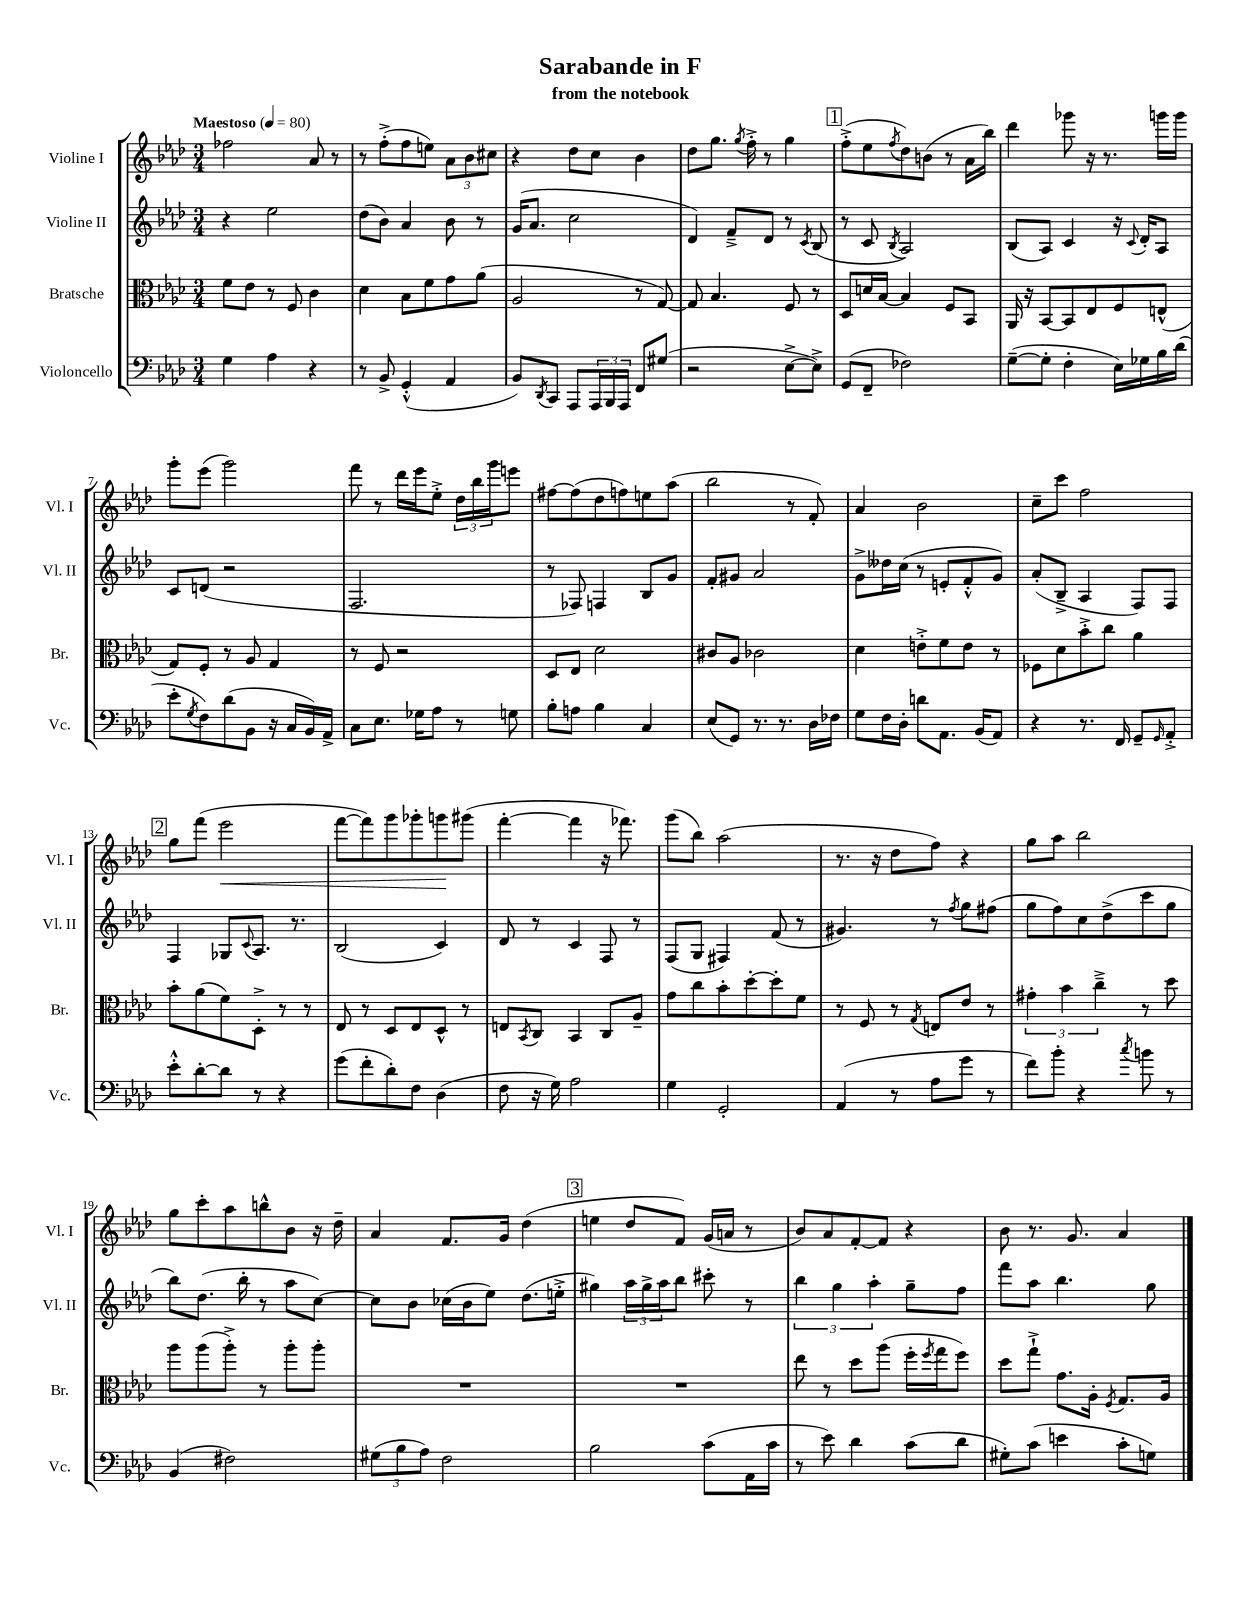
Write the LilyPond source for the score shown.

\header { title = "Sarabande in F" subtitle = "from the notebook" }
<<
\new StaffGroup <<
\new Staff = "s0" \with { instrumentName = "Violine I" shortInstrumentName = "Vl. I" } {
    \clef treble \key aes \major \numericTimeSignature \time 3/4 \tempo "Maestoso" 4 = 80
    fes''2 aes'8 r8 |
    r8 f''8-.->( f''8 e''8) \tuplet 3/2 { aes'8 bes'8 cis''8 } |
    r4 des''8 c''8 bes'4 |
    des''8 g''8. \acciaccatura { g''8 } f''16-.-> r8 g''4 |
    \mark \markup { \box "1" } f''8-.->( ees''8 \acciaccatura { f''8 } des''8) b'8( r8 aes'16 bes''16) |
    des'''4 ges'''8 r16 r8. g'''16 g'''16 |
    g'''8-. ees'''8( g'''2) |
    f'''8 r8 des'''16 ees'''16 ees''8-.-> \tuplet 3/2 { des''16 bes''16 g'''16 } e'''8 |
    fis''8~ fis''8( des''8 f''8) e''8 aes''8( |
    bes''2 r8 f'8-.) |
    aes'4 bes'2 |
    c''8-- c'''8 f''2 |
    \mark \markup { \box "2" } g''8 f'''8( ees'''2\< |
    f'''8~ f'''8) g'''8 ges'''8-. g'''8\! gis'''8( |
    f'''4~-. f'''4 r16 fes'''8.) |
    g'''8( bes''8) aes''2( |
    r8. r16 des''8 f''8) r4 |
    g''8 aes''8 bes''2 |
    g''8 c'''8-. aes''8 b''8-^ bes'8 r16 des''16-- |
    aes'4 f'8. g'16 des''4( |
    \mark \markup { \box "3" } e''4 des''8 f'8) g'16( a'16 r8 |
    bes'8) aes'8 f'8~-. f'8 r4 |
    bes'8 r8. g'8. aes'4 \bar "|." |
}
\new Staff = "s1" \with { instrumentName = "Violine II" shortInstrumentName = "Vl. II" } {
    \clef treble \key aes \major \numericTimeSignature \time 3/4
    r4 ees''2 |
    des''8( bes'8) aes'4 bes'8 r8 |
    g'16( aes'8. c''2 |
    des'4) f'8---> des'8 r8 \acciaccatura { c'8 } bes8( |
    \mark \markup { \box "1" } r8 c'8 \acciaccatura { bes8 } aes2) |
    bes8( aes8) c'4 r16 \appoggiatura { c'8 } des'16-. aes8 |
    c'8 d'8( r2 |
    f2. |
    r8 fes8) f4 bes8 g'8 |
    f'8-. gis'8 aes'2 |
    g'8-> deses''16 c''16( r8 e'8-. f'8-.-^ g'8) |
    aes'8-.( bes8---> aes4 f8) f8 |
    \mark \markup { \box "2" } f4 ges8 \appoggiatura { c'8 } aes8. r8. |
    bes2( c'4) |
    des'8 r8 c'4 f8 r8 |
    f8( g8 fis4) f'8( r8 |
    gis'4.) r8 \acciaccatura { f''8 } g''8 fis''8( |
    g''8 f''8) c''8 des''8->( c'''8 g''8 |
    bes''8) des''8.( bes''16-. r8 aes''8 c''8~) |
    c''8 bes'8 ces''16( bes'16 ees''8) des''8.( e''16-.-> |
    \mark \markup { \box "3" } gis''4) \tuplet 3/2 { aes''16 gis''16-> aes''16 } bes''8 cis'''8-. r8 |
    \tuplet 3/2 { bes''4 g''4 aes''4-. } g''8-- f''8 |
    f'''8 aes''8 bes''4. g''8 \bar "|." |
}
\new Staff = "s2" \with { instrumentName = "Bratsche" shortInstrumentName = "Br." } {
    \clef alto \key aes \major \numericTimeSignature \time 3/4
    f'8 ees'8 r8 f8 c'4 |
    des'4 bes8 f'8 g'8 aes'8( |
    aes2 r8 g8~) |
    g8 bes4. f8 r8 |
    \mark \markup { \box "1" } des8 d'16 bes16~ bes4 f8 bes,8 |
    aes,16 r16 bes,8~ bes,8 ees8 f8 e8-^( |
    g8) f8-. r8 aes8 g4 |
    r8 f8 r2 |
    des8 ees8 des'2 |
    cis'8 aes8 ces'2 |
    des'4 e'8-.-> f'8 e'8 r8 |
    fes8 des'8 bes'8-.-> c''8 aes'4 |
    \mark \markup { \box "2" } bes'8-. aes'8( f'8) des8-.-> r8 r8 |
    ees8 r8 des8 ees8 des8-^ r8 |
    e8 \acciaccatura { bes,8 } c8 bes,4 c8 aes8-- |
    g'8 c''8 bes'8-. des''8~-. des''8-. f'8 |
    r8 f8 r8 \acciaccatura { g8 } e8 ees'8 r8 |
    \tuplet 3/2 { gis'4-. bes'4 c''4---> } r8 des''8 |
    aes''8 aes''8( aes''8-.->) r8 aes''8-. aes''8-. |
    R2. |
    \mark \markup { \box "3" } R2. |
    ees''8 r8 des''8 aes''8( f''16-. \acciaccatura { f''8 } g''16 f''8) |
    des''8 g''8-!-> g'8. aes16-. \acciaccatura { f8 } g8. aes16 \bar "|." |
}
\new Staff = "s3" \with { instrumentName = "Violoncello" shortInstrumentName = "Vc." } {
    \clef bass \key aes \major \numericTimeSignature \time 3/4
    g4 aes4 r4 |
    r8 bes,8-> g,4-.-^( aes,4 |
    bes,8) \acciaccatura { des,8 } c,8 aes,,8 \tuplet 3/2 { aes,,16 bes,,16 aes,,16 } f,8 gis8( |
    r2 ees8~-> ees8->) |
    \mark \markup { \box "1" } g,8( f,8-- fes2) |
    g8~--( g8-. f4-. ees16) ges16 bes16 des'16( |
    ees'8-. \acciaccatura { g8 } f8) des'8( bes,8 r16 c16 bes,16) aes,16-> |
    c8 ees8. ges16 aes8 r8 g8 |
    bes8-. a8 bes4 c4 |
    ees8( g,8) r8. r8. des16 fes16 |
    g8 f16 des16-. d'8 aes,8. bes,16( aes,8) |
    r4 r8. f,16 g,8-- \grace { g,16 } aes,8-.-> |
    \mark \markup { \box "2" } ees'8-.-^ des'8~-. des'8 r8 r4 |
    g'8( f'8-. des'8-.) f8 des4( |
    f8 r16 g16) aes2 |
    g4 g,2-. |
    aes,4( r8 aes8 g'8 r8 |
    f'8) bes'8-. r4 \acciaccatura { c''8 } b'8 r8 |
    bes,4( fis2) |
    \tuplet 3/2 { gis8( bes8 aes8) } f2 |
    \mark \markup { \box "3" } bes2 c'8( aes,16 c'16 |
    r8 ees'8) des'4 c'8( des'8 |
    gis8-.) c'8( e'4 c'8-. g8) \bar "|." |
}
>>
>>
